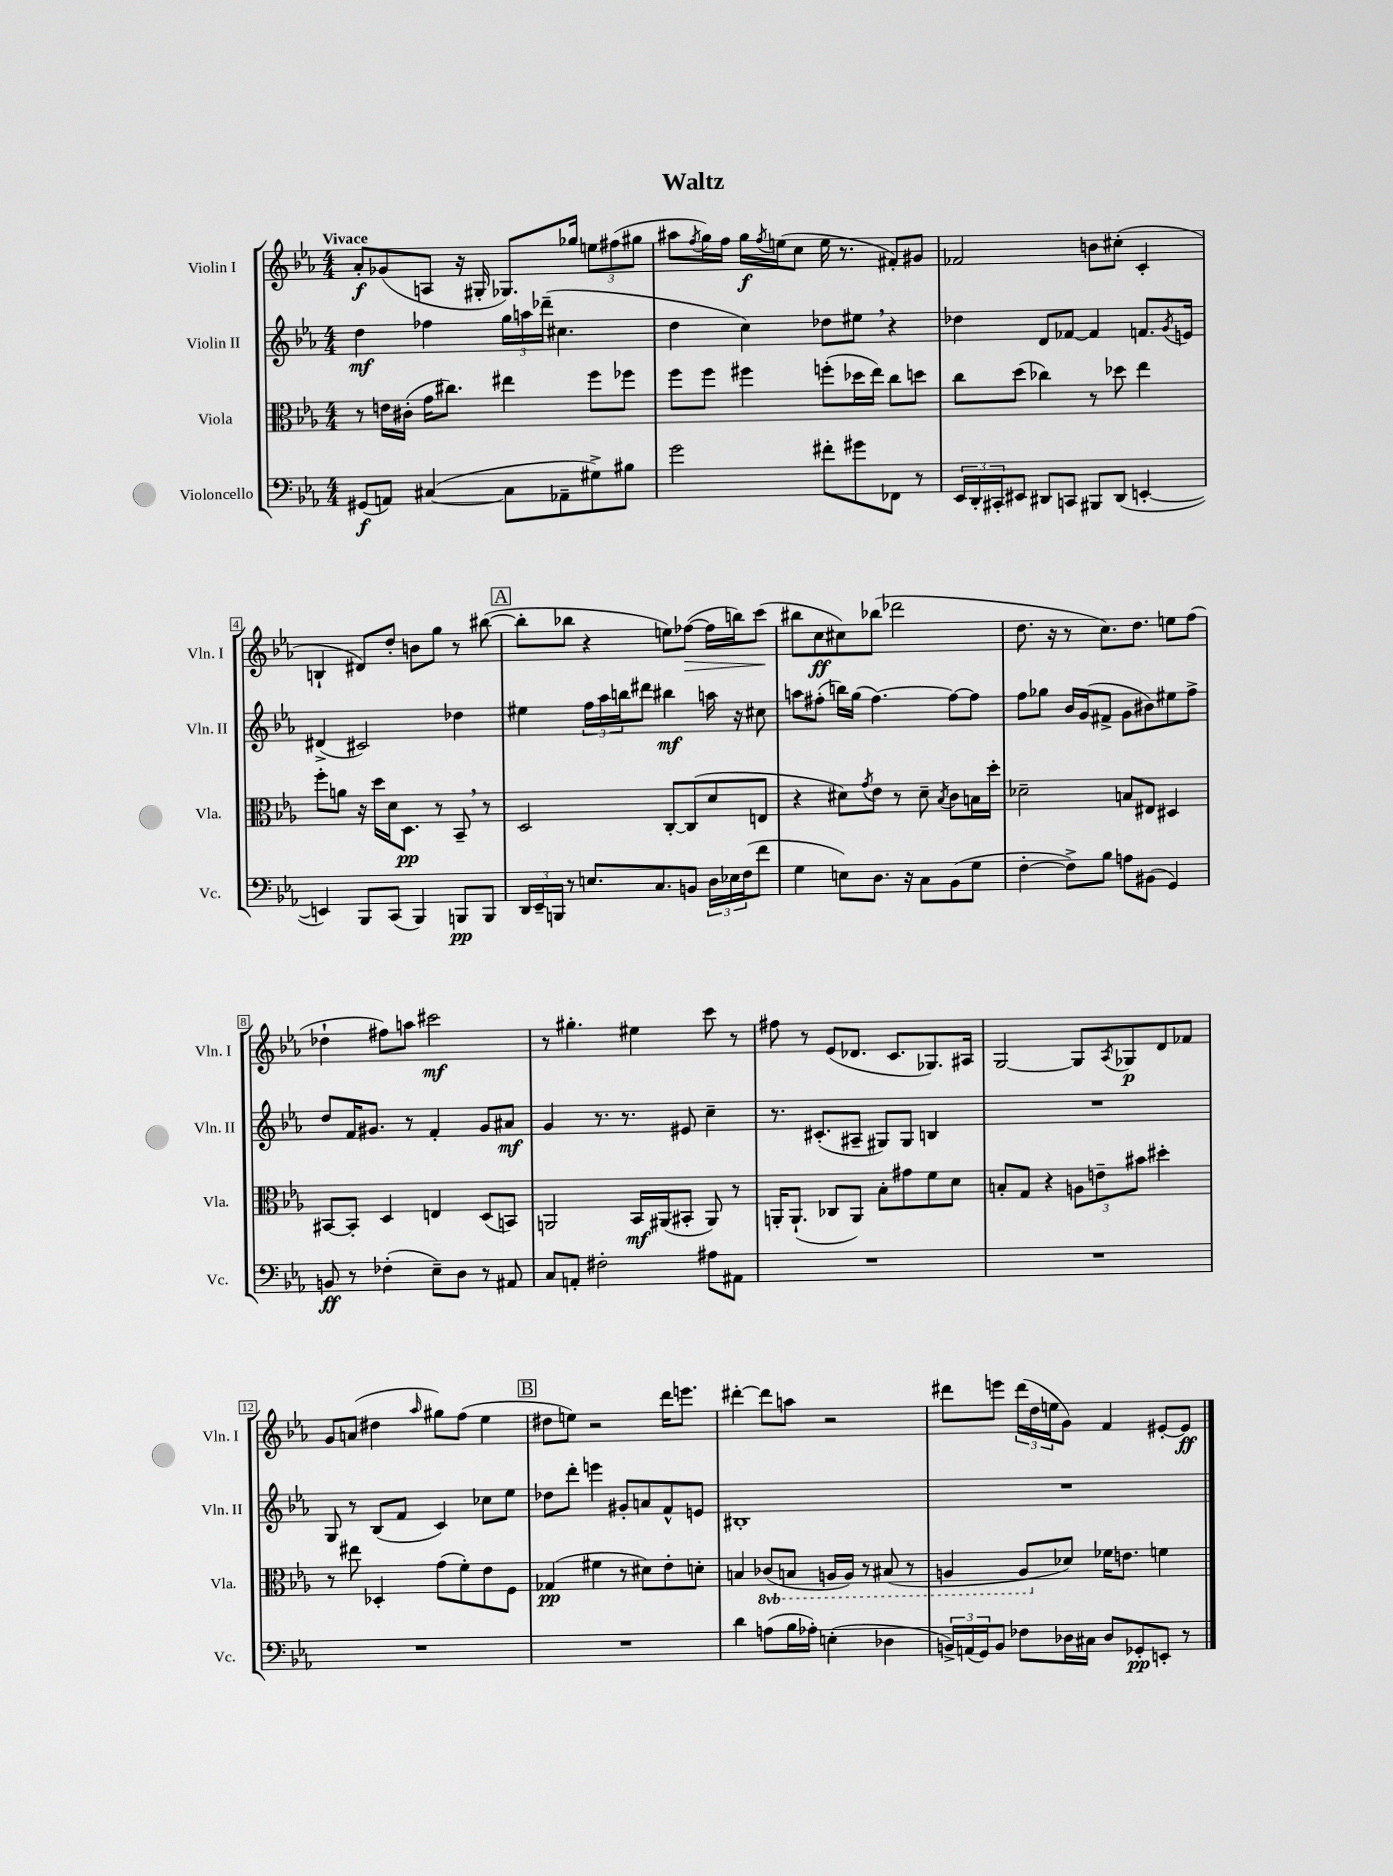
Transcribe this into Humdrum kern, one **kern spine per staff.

**kern	**kern	**kern	**kern
*staff4	*staff3	*staff2	*staff1
*clefF4	*clefC3	*clefG2	*clefG2
*k[b-e-a-]	*k[b-e-a-]	*k[b-e-a-]	*k[b-e-a-]
*M4/4	*M4/4	*M4/4	*M4/4
(8GG#/L	8r	4dd\	8a-'/L
8AA/J)	16e\LL	.	(8g-/
.	(16c#'\JJ	.	.
([4C#/	16g\LK	4ff-\	8A/J
.	8.cc#\J)	.	.
.	.	.	16r
.	.	.	16G#'/
8C#\]L	4ee#\	24gg\LL	8.G-/L)
.	.	24aa\	.
.	.	(24ddd-~\JJ	.
8AA-~\	.	4.cc#\	.
.	.	.	16gg-/Jk
8G#^\)	8ff\L	.	12ee\L
.	.	.	(12ff#\
8B#\J	8ff-\J	.	.
.	.	.	12gg#\J
=	=	=	=
2g\	8ff\L	4dd\	8aa#\L
.	.	.	8qff/
.	8ff\J	.	16gg\L)
.	.	.	16ff\JJ
.	4ff#\	4cc\)	16gg\LL
.	.	.	8qff/
.	.	.	(16ee\J
.	.	.	8cc\J
8f#'\L	(8ff'\L	8dd-\L	16ee\
.	.	.	8.r
8g#\	16dd-\L	8ee#\J	.
.	16ee-\JJ)	.	.
8FF-\J	8cc\L	4r	8f#'/L)
8r	8dd\J	.	8g#/J
=	=	=	=
24EE-/LL	8cc\L	4dd-\	2f-/
24DD'/	.	.	.
24CC#'/J	.	.	.
8EE#/J	(8dd\J	.	.
8DD#/L	4cc-\)	8d/L	.
8CC/J	.	[8f-/J	.
8BBB#/L	8r	4f-/]	8b\L
(8DD#/J	8dd-\	.	(8cc#'\J
[4EE'/	4ee-\	8.f/L	4c'/
.	.	8qg/	.
.	.	16e/Jk	.
=	=	=	=
4EE/])	8ff'\L	(4d#^/	4B`/
.	8a\J	.	.
8BBB-/L	16r	2c#/)	8d#/L)
.	16dd\LL	.	.
(8CC/J	16d\J	.	8dd'/J
.	8.D\J	.	.
4BBB-/)	.	.	8b\L
.	8r	.	8gg\J
8BBB/L	8BB-~/	4dd-\	8r
8BBB/J	8r	.	([8bb#\
=	=	=	=
24DD/LL	2D/	4ee#\	8bb#'\]L
24EE-~/	.	.	.
24BBB/JJ	.	.	.
8r	.	.	8bb-\J
8.E/L	.	24ff\LL	4r
.	.	24aa-\	.
.	.	24bb\J	.
.	.	8ddd#\J	.
8.C/	.	.	.
.	[8C'/L	4bb#\	8ee\L)
8BB/J	(8C/]	.	([8ff-\J
24D\LL	8d/	16aa\	16ff-\]LL
24E-\	.	.	.
.	.	16r	16bb\J)
(24F\J	.	.	.
8f\J	8E/J	8cc#\	(8ccc\J
=	=	=	=
4G\	4r	8aa\L	8bb#\L
.	.	(8ff#'\J	8cc\
8E\L)	8d#\L)	16bb\LL)	8cc#\)
.	.	(16gg\JJ	.
.	8qg/	.	.
8.D\J	8e-\J	[4.ff#\)	(8bb-\J
.	8r	.	2ddd-\
16r	.	.	.
8C\L	8d#~\	.	.
.	8qB-/	.	.
(8BB-\	8c\L	8ff#\_L	.
8G\J	16B\L	8ff#\]J	.
.	16dd'\JJ	.	.
=	=	=	=
[4F'\	2d-~\	8ff\L	8.dd\
.	.	8gg-\J	.
.	.	.	16r
8F^\]L)	.	16b-/LL	8r
.	.	(16g/J	.
8B-\J	.	8f#^/J	8.cc\L)
8A\L	8B/L	8g\L	.
.	.	.	8.dd\J
(8BB#\J	8E#/J	8b#\)	.
4GG/)	4D#/	8ee#\	8ee\L
.	.	8ff^\J	(8ff\J
=	=	=	=
8BB/	[8BB#/L	8dd/L	4dd-`\
8r	8BB#'/]J	16f/K	.
.	.	8.g#/J	.
(4F-'\	4D/	.	8ff#\L)
.	.	8r	8aa\J
8E-~\L)	4E/	4f'/	2ccc#\
8D\J	.	.	.
8r	(8D/L	8g#/L	.
8AA#/	8BB/J)	8a#/J	.
=	=	=	=
8C/L	2AA/	4g/	8r
8AA'/J	.	.	4.gg#'\
2F#'\	.	8.r	.
.	.	8.r	.
.	16BB-/LL	.	4ee#\
.	(16AA#/J	.	.
.	8BB#'/J	8e#/	.
8A#\L	8AA#/)	4cc~\	8ccc\
8AA#\J	8r	.	8r
=	=	=	=
1r	16AA'/LK	8.r	8ff#\
.	(8.AA`/J	.	.
.	.	.	8r
.	.	(8.c#'/L	.
.	8C-/L	.	(8e-/L
.	8AA/J)	8A#~/J	8.d-/J
.	8B-'\L	8G#/L)	.
.	.	.	8.c/L
.	8g#\	8G#/J	.
.	8f\	4B/	8.G-/)
.	8d\J	.	.
.	.	.	16A#/Jk
=	=	=	=
1r	8B'/L	1r	[2G/
.	8G/J	.	.
.	4r	.	.
.	12A\L	.	8G/]L
.	12e~\	.	.
.	.	.	8qA-/
.	.	.	8G-/
.	12b#\J	.	.
.	4dd#'\	.	8d/
.	.	.	8f-/J
=	=	=	=
1r	8r	8G/	8g/L
.	8ee#\	8r	(8a/J
.	4D-'/	(8B-/L	4dd#\
.	.	8f/J	.
.	.	.	16qqaa-/
.	(8g\L	4c/)	8gg#\L)
.	8f'\)	.	(8ff\J
.	8e-\	8cc-\L	4ee-\
.	8F\J	8ee-\J	.
=	=	=	=
1r	(4G-/	8dd-\L	8dd#\L
.	.	8ddd'\J	8ee\J)
.	4f#\	4eee\	2r
.	8r	8g#'/L	.
.	8d#\L)	8a/	.
.	8e-'\	8f^^/	16ddd\LK
.	.	.	8.eee\J
.	8d'\J	8e/J	.
=	=	=	=
4d\	4B/	1B#'	[4ddd#'\
(8A\L	(8C-/L	.	8ddd#\]L
16B-\L	8BB/J	.	8aa\J
16A-'\JJ)	.	.	.
(4E'\	16AA/LL	.	2r
.	16AA/JJ)	.	.
.	8r	.	.
4D-\	(8BB#/	.	.
.	8r	.	.
=	=	=	=
24BB^/LL)	4AA/	1r	8ddd#\L
(24AA/	.	.	.
24GG/J)	.	.	.
8BB/J	.	.	8eee\J
8F-\L	8AA/L	.	(24ddd#\LL
.	.	.	24dd\
.	.	.	24ee\J
16D-\L	8d-/J)	.	8g\J)
16C#\JJ	.	.	.
8D-/L	16f-\LK	.	4f/
.	8.e\J	.	.
8GG-'/	.	.	.
8EE'/J	4f\	.	[8e#'/L
8r	.	.	8e#/]J
==	==	==	==
*-	*-	*-	*-
